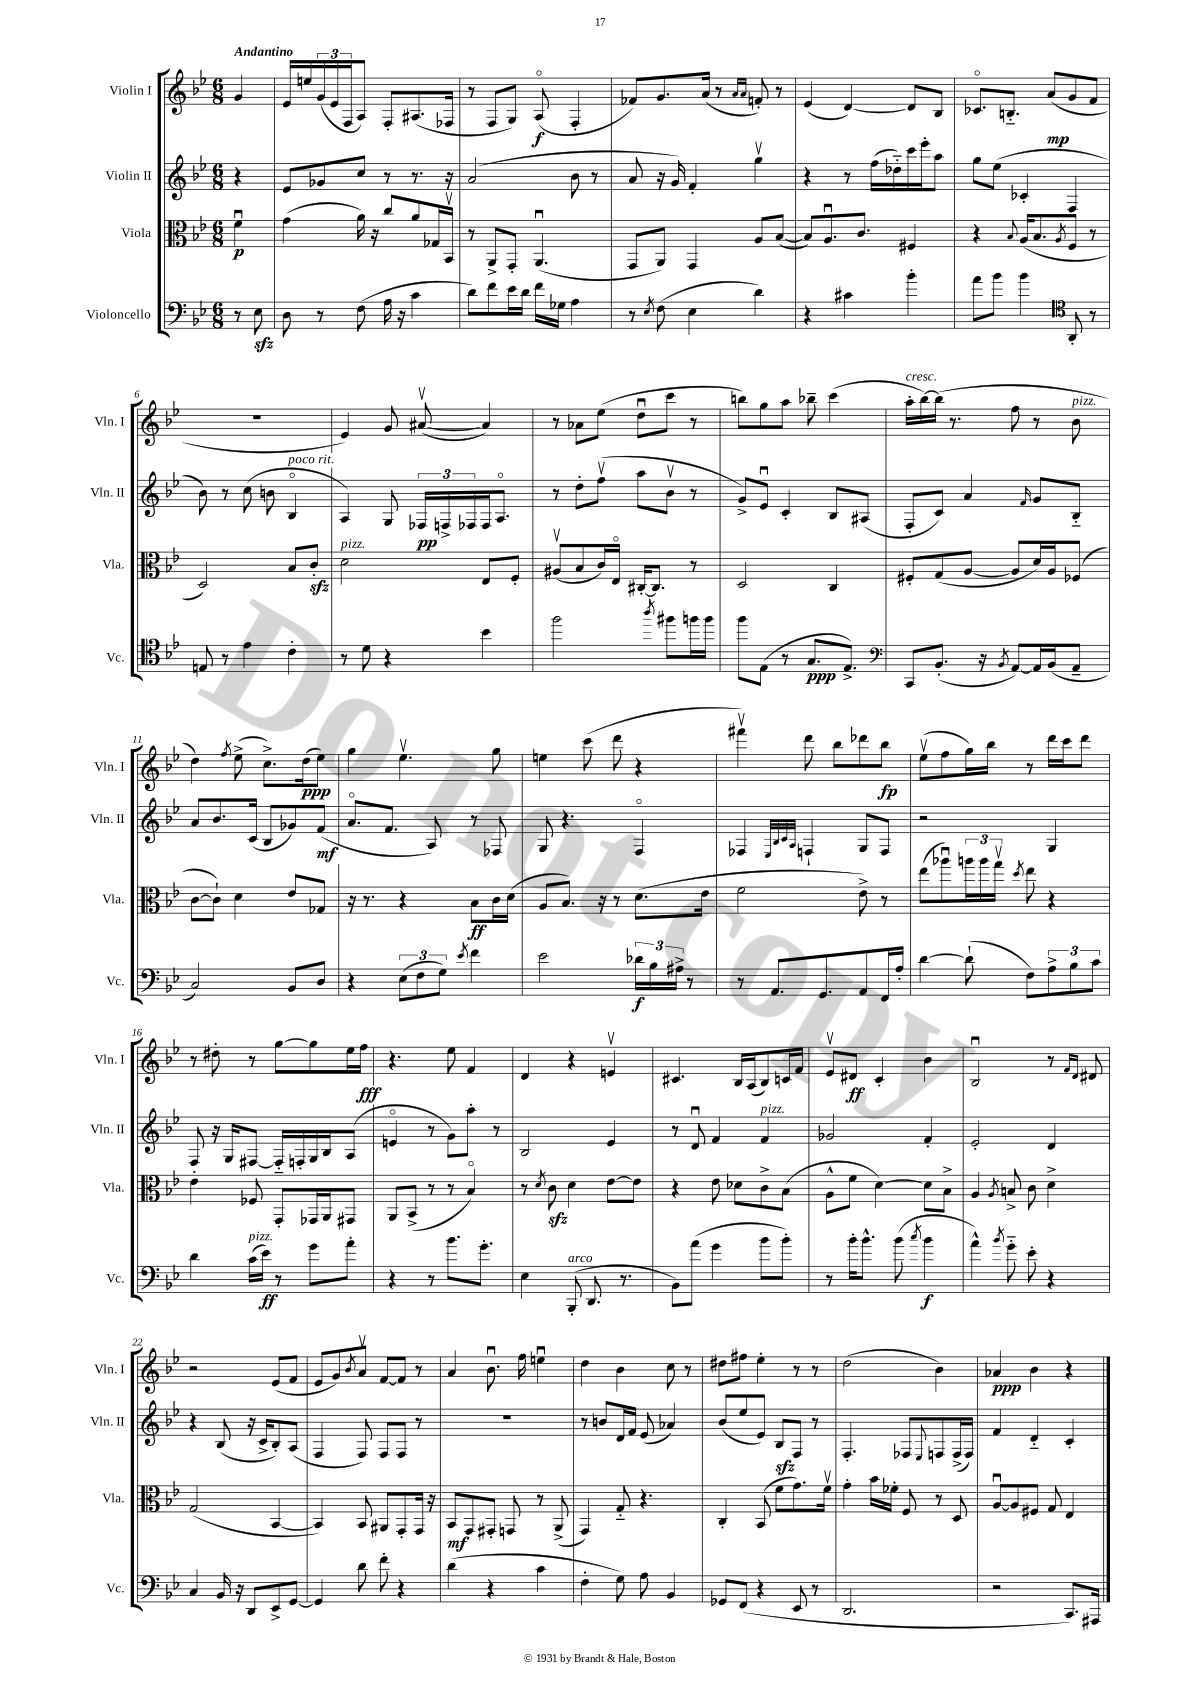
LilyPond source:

<<
\new StaffGroup <<
\new Staff = "s0" \with { instrumentName = "Violin I" shortInstrumentName = "Vln. I" } {
    \clef treble \key bes \major \numericTimeSignature \time 6/8 \partial 4 \tempo "Andantino"
    g'4 |
    ees'16 e''16 \tuplet 3/2 { g'16( ees'16 f16 } a8) f8-. ais8.( fes16 |
    r8 f8 g8) a8\flageolet\f( f4-. |
    fes'8) g'8. a'16( r8 \grace { a'16 a'16 } f'8-.) r8 |
    ees'4( d'4~) d'8 bes8 |
    ces'8.\flageolet b8.-_ a'8\mp( g'8 f'8 |
    R2. |
    ees'4) g'8 ais'8~\upbow( ais'4) |
    r8 aes'8 ees''8( d''8\downbow c'''8 r8 |
    b''8) g''8 a''8 bes''8-- c'''4( |
    a''16-.^\markup { \italic "cresc." } bes''16~) bes''16( r8. f''8 r8 bes'8^\markup { \italic "pizz." } |
    d''4) \acciaccatura { f''8 } ees''8->( c''8.->) d''16\ppp( ees''8) |
    g''4 ees''4.\upbow g''8 |
    e''4 c'''8( d'''8 r4 |
    fis'''4\upbow) d'''8 bes''8 des'''8 bes''8\fp |
    ees''8\upbow( f''8 g''16) bes''16 r8 d'''16 c'''16 d'''8 |
    r8 dis''8-. r8 g''8~ g''8 ees''16 f''16\fff |
    r4. ees''8 f'4 |
    d'4 r4 e'4\upbow |
    cis'4. bes16 a16( bes8) c'16 f'16 |
    ees'8\upbow dis'8\ff c'4-. bes'4 |
    bes2\downbow r8 \grace { f'16 d'16 } dis'8 |
    r2 ees'8( f'8 |
    ees'8 g'8) \acciaccatura { bes'8 } a'8\upbow f'8~ f'8 r8 |
    a'4 bes'8.\downbow f''16 e''4\downbow |
    d''4 bes'4 c''8 r8 |
    dis''8 fis''8 ees''4-. r8 r8 |
    d''2( bes'4) |
    aes'4\ppp bes'4 r4 \bar "|." |
}
\new Staff = "s1" \with { instrumentName = "Violin II" shortInstrumentName = "Vln. II" } {
    \clef treble \key bes \major \numericTimeSignature \time 6/8 \partial 4
    r4 |
    ees'8 ges'8 c''8 r8 r8. r16 |
    a'2( bes'8 r8 |
    a'8 r16 g'16) f'4-. g''4\upbow |
    r4 r8 f''16( des''16-_) c'''16 ees'''16-. a''8 |
    g''8 ees''8( ces'4-. f4 |
    bes'8) r8 c''8( b'8 bes4\flageolet^\markup { \italic "poco rit." } |
    a4) g8 \tuplet 3/2 { fes16\pp f16-> fes16 } fes16 a8.\flageolet |
    r8 d''8-. f''8\upbow( a''8 bes'8\upbow r8 |
    g'8->) ees'8\downbow c'4-. bes8 ais8( |
    f8-. c'8) a'4 \grace { f'16 } g'8 bes8-_ |
    a'8 bes'8. c'16( bes8 ges'8) f'8\mf( |
    a'8.\flageolet f'8. a8) r8 fes8 |
    g8 r4. f4\flageolet |
    fes4 \grace { ees32 bes32 c'32 a32 } f4-! g8 f8 |
    r2 g4 |
    f8 r16 g16 fis8~ fis16-_ f16-. g16 bes16 a8( |
    e'4\flageolet r8 g'8) a''8-. r8 |
    bes2 ees'4 |
    r8 d'8\downbow f'4 f'4^\markup { \italic "pizz." } |
    ges'2 f'4-. |
    ees'2-. d'4 |
    r4 bes8( r16 c'16-> bes8-.) a8( |
    f4 f8) f8 f8 r8 |
    R2. |
    r8 b'8 d'16 f'16 ees'8( aes'4) |
    bes'8( ees''8 ees'8) bes8\sfz f8 r8 |
    f4.-. fes8 \appoggiatura { ees8 } f8 f16->( f16) |
    f'4 d'4-_ c'4-. \bar "|." |
}
\new Staff = "s2" \with { instrumentName = "Viola" shortInstrumentName = "Vla." } {
    \clef alto \key bes \major \numericTimeSignature \time 6/8 \partial 4
    f'4\downbow\p |
    g'4( a'16) r16 c''8 a'8 ges16 bes,16\upbow |
    r8 a,8-> g,8-. a,4.\downbow( |
    g,8 a,8) g,4 a8 bes8~( |
    bes8) a8.\downbow c'8. fis4 |
    r4 \appoggiatura { bes8 } a16( bes8. \acciaccatura { a8 } f8 r8 |
    d2) bes8 c'8-.\sfz |
    d'2^\markup { \italic "pizz." } ees8 f8-. |
    ais8\upbow( bes8 c'16) ees16\flageolet cis16~-. cis8. r8 |
    d2 c4 |
    fis8-. g8( a8~ a8 d'16) a16 fes8( |
    c'8~ c'8-!) d'4 ees'8 ges8 |
    r16 r8. r4 bes8\ff c'16 d'16( |
    a8 bes8.) r16 r8 d'8.( ees'16 |
    f'2 ees'8->) r8 |
    ees''8( aes''8\downbow) \tuplet 3/2 { a''16 a''16 g''16\upbow } \acciaccatura { d''8 } ees''8 r4 |
    ees'4-. fes8 g,8-. ges,16 a,16 gis,8 |
    a,8 bes,8->( r8 r8 bes4\flageolet) |
    r8 \acciaccatura { d'8 } c'8\sfz d'4 ees'8~ ees'8 |
    r4 ees'8 des'8 c'8-> bes8( |
    a8-^ f'8 d'4~) d'8 bes8-> |
    a4 \acciaccatura { a8 } b8-> c'8 d'4-> |
    g2( bes,4~ |
    bes,4) bes,8 ais,8 g,8-. g,16 r16 |
    bes,8\mf g,8 gis,8-. g,8 r8 a,8->( |
    g,4) g8-_ r4. |
    c4-. bes,8( f'8 g'8.) f'16\upbow |
    g'4-. bes'16 fes'16-. f8 r8 d8 |
    a8~\downbow a8 fis8 g8 ees4 \bar "|." |
}
\new Staff = "s3" \with { instrumentName = "Violoncello" shortInstrumentName = "Vc." } {
    \clef bass \key bes \major \numericTimeSignature \time 6/8 \partial 4
    r8 ees8\sfz |
    d8 r8 f8( a16 r16 c'4 |
    d'8) f'8 ees'16 d'16 f'16 ges16 a4 |
    r8 \acciaccatura { ees8 } f8( ees4 d'4) |
    r4 cis'4 bes'4-. |
    a'8 bes'8 bes'4 \clef tenor a,8-. r8 |
    e8 r8 ees'4 c'4-. |
    r8 d'8 r4 bes'4 |
    f''2 \acciaccatura { a''8 } fis''8 f''16 f''16 |
    f''8 ees8( r8 g8.\ppp ees8.->) |
    \clef bass c,8 bes,8.-.( r16 \acciaccatura { bes,8 } a,8~) a,16 bes,16( a,8-- |
    c2) bes,8 d8 |
    r4 \tuplet 3/2 { ees8( f8 g8) } \acciaccatura { ees'8 } f'4 |
    ees'2 \tuplet 3/2 { des'16\f bes16 ais16-> } r8 |
    r8 a,8. g,8. a,8 f,16 a16-. |
    d'4~ d'8-!( f8) \tuplet 3/2 { a8-> bes8 c'8 } |
    d'4 c'16^\markup { \italic "pizz." }( ees'16\ff) r8 g'8 a'8-. |
    r4 r8 bes'8. g'8.-. |
    ees4 bes,,8-.^\markup { \italic "arco" }( d,8. r8. |
    bes,8) a'8( g'4 bes'8 bes'8-.) |
    r8 bes'16-. bes'8.-^ bes'8( \acciaccatura { c''8 } bes'4\f |
    a'4-^) \acciaccatura { bes'8 } g'8-_ ees'8-. r4 |
    c4 bes,16 r16 d,8 ees,8-> g,8~ |
    g,4 d'8 f'8-. r4 |
    d'4( r4 c'4 |
    f4-. g8) a8 bes,4 |
    ges,8 f,8( r4 ees,8 r8 |
    d,2. |
    r2 c,8.) ais,,16 \bar "|." |
}
>>
>>
